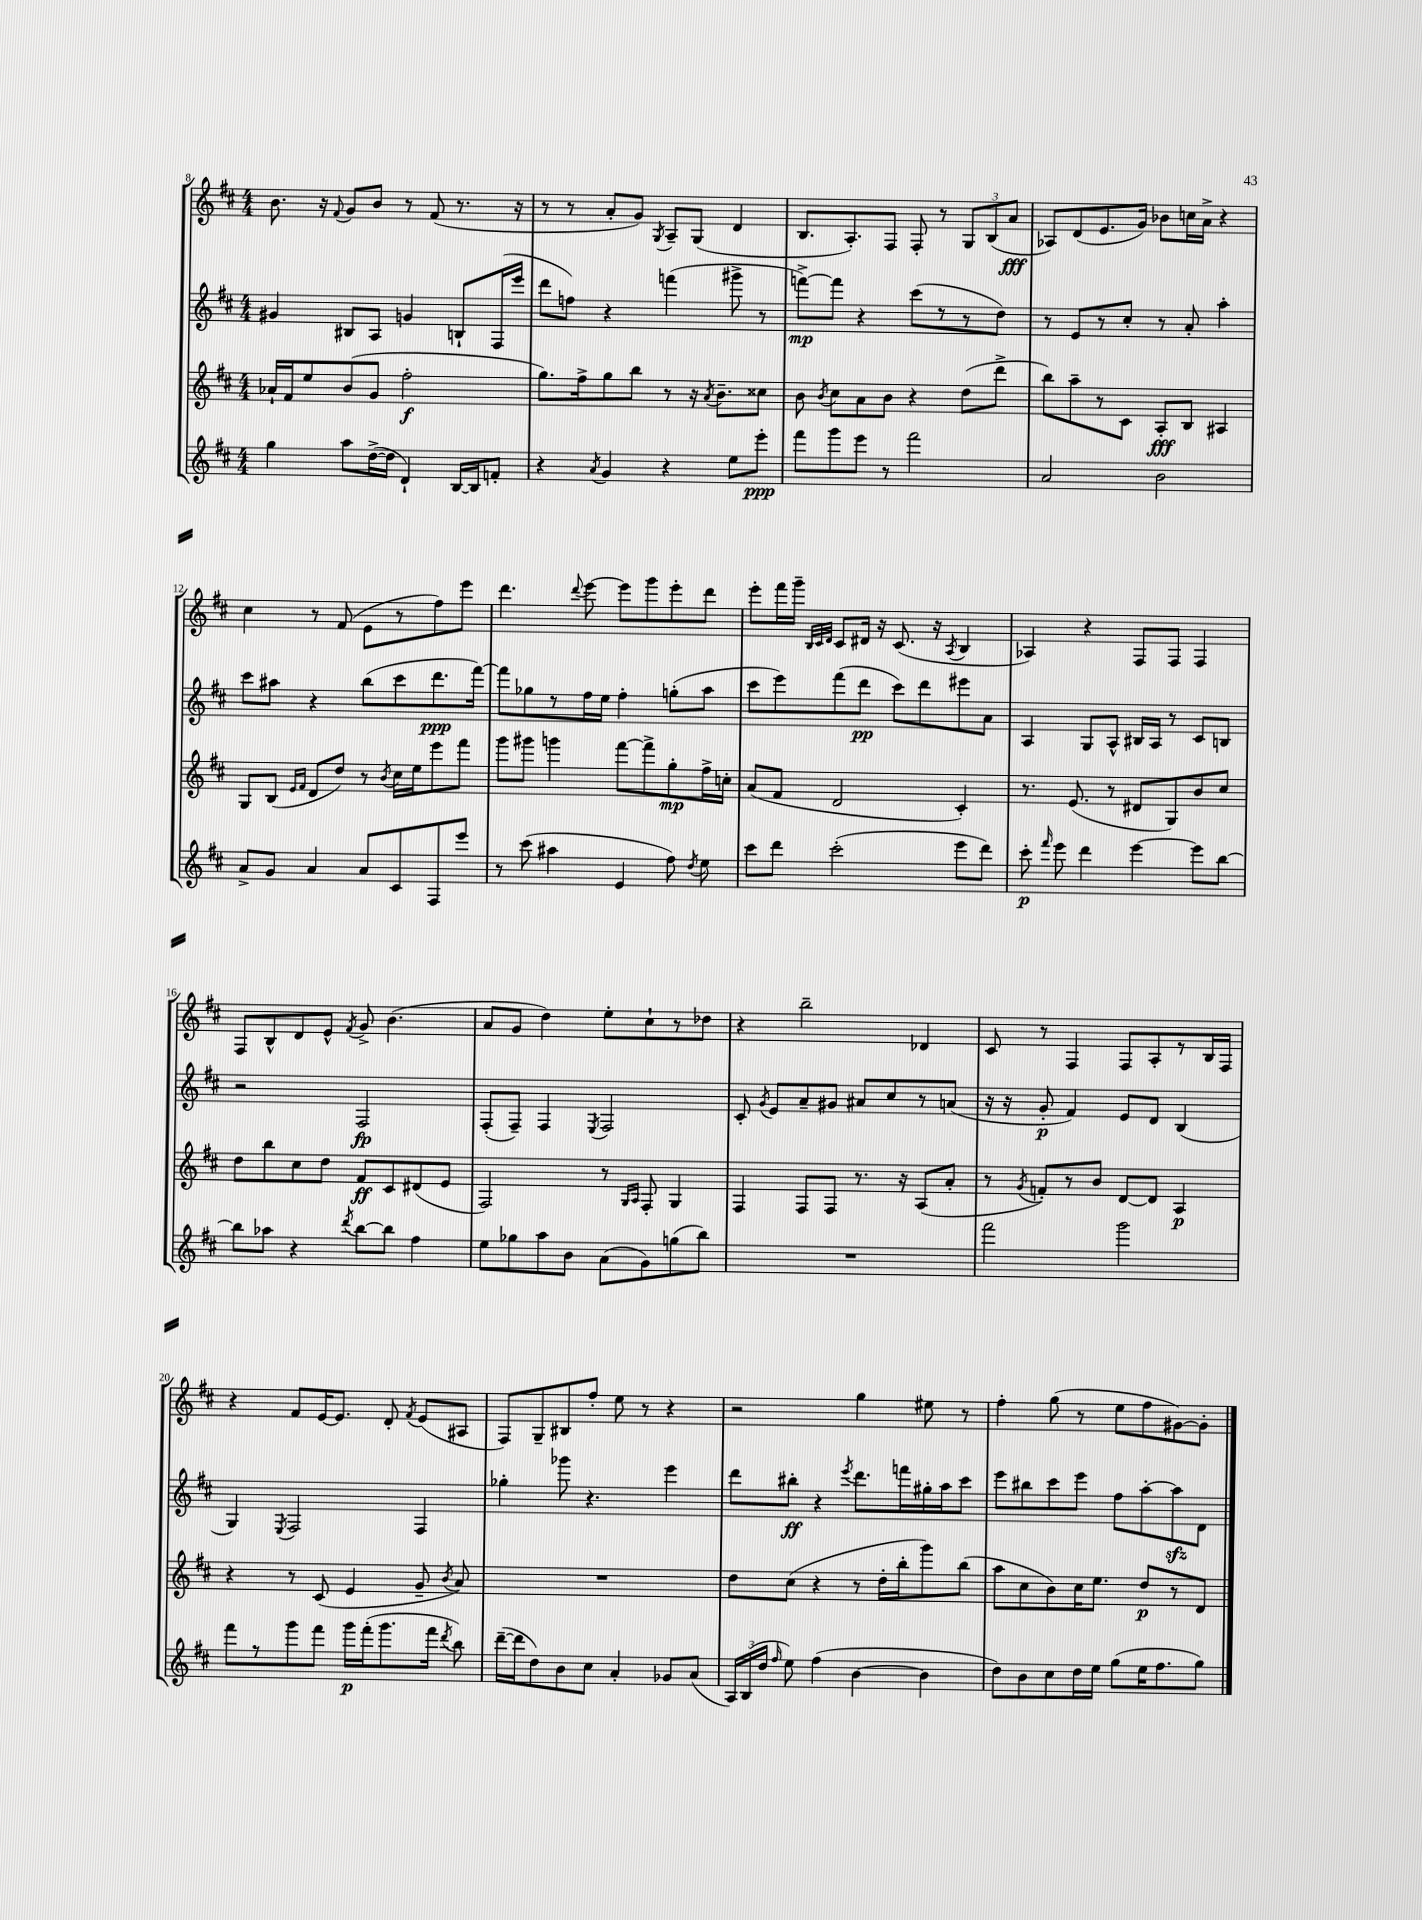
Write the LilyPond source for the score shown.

<<
\new StaffGroup <<
\new Staff = "s0" {
    \clef treble \key d \major \numericTimeSignature \time 4/4
    \autoBeamOff b'8. r16 \appoggiatura { fis'8 } g'8[ b'8] r8 fis'8( r8. r16 |
    r8 r8 a'8[-. g'8]) \acciaccatura { g8 } a8[-- g8]( d'4 |
    b8.[ a8.-.) fis8] fis8-. r8 \tuplet 3/2 { g8[ b8( a'8]\fff } |
    aes8[) d'8( e'8. g'16]) bes'8[ c''16 a'16]-> r4 |
    cis''4 r8 fis'8( e'8[ r8 fis''8) e'''8] |
    d'''4. \appoggiatura { d'''8 } e'''8~ e'''8[ g'''8 e'''8-. d'''8] |
    e'''8[-. fis'''16 g'''16]-- \grace { b32[ cis'32 d'32] } cis'8[ dis'16] r16 cis'8.( r16 \acciaccatura { a8 } b4 |
    aes4) r4 fis8[ fis8] fis4 |
    fis8[ b8-^ d'8 e'8]-^ \acciaccatura { fis'8 } g'8-> b'4.( |
    a'8[ g'8] d''4) e''8[-. cis''8-! r8 des''8] |
    r4 b''2-- des'4 |
    cis'8 r8 fis4 fis8[ a8-. r8 b16 fis16] |
    r4 fis'8[ e'16~ e'8.] d'8-. \acciaccatura { fis'8 } e'8[( ais8] |
    fis8[) g8-- bis8 fis''8]-. e''8 r8 r4 |
    r2 g''4 eis''8 r8 |
    fis''4-. g''8( r8 e''8[ fis''8 gis'8~) gis'8]-. \bar "|." |
}
\new Staff = "s1" {
    \clef treble \key d \major \numericTimeSignature \time 4/4
    \autoBeamOff gis'4 bis8[ a8] g'4 b8[-! fis16( e'''16] |
    d'''8[ f''8]) r4 f'''4( gis'''8-> r8 |
    f'''8[~->\mp) f'''8] r4 cis'''8[( r8 r8 d''8]) |
    r8 e'8[ r8 cis''8]-. r8 a'8-. a''4-. |
    cis'''8[ ais''8] r4 b''8[( cis'''8 d'''8.\ppp fis'''16]~) |
    fis'''8[ ges''8 r8 fis''16 e''16] fis''4-. g''8[-.( a''8] |
    cis'''8[ e'''8) fis'''8( d'''8]\pp cis'''8[) d'''8 eis'''8 a'8] |
    a4 g8[ a8]-^ bis16[ a16] r8 cis'8[ b8] |
    r2 fis2\fp |
    fis8[-.( fis8]--) fis4 \acciaccatura { e8 } fis2 |
    cis'8-. \acciaccatura { g'8 } e'8[ a'8-- gis'8] ais'8[ cis''8 r8 a'8]( |
    r16 r16 g'8-.\p fis'4) e'8[ d'8] b4( |
    g4) \acciaccatura { e8 } fis2 fis4 |
    ges''4-. ges'''8 r4. e'''4 |
    d'''8[ bis''8]-.\ff r4 \acciaccatura { e'''8 } d'''8.[ f'''16 gis''16-. a''16 cis'''8] |
    e'''8[ bis''8 cis'''8 e'''8] fis''8[ a''8~-. a''8\sfz d'8] \bar "|." |
}
\new Staff = "s2" {
    \clef treble \key d \major \numericTimeSignature \time 4/4
    \autoBeamOff aes'16[-! fis'16 e''8 b'8( g'8] fis''2-.\f |
    g''8.[) fis''16-> g''8 b''8] r8 r16 \acciaccatura { a'8 } b'8.[-- cisis''8] |
    b'8 \acciaccatura { b'8 } cis''8[ a'8 b'8] r4 d''8[( d'''8]-> |
    b''8[) a''8-- r8 cis'8] a8[-.\fff b8] ais4 |
    g8[ b8]( \grace { e'16[ fis'16] } d'8[ d''8]) r8 \acciaccatura { b'8 } cis''16[ e''16 e'''8 fis'''8] |
    g'''8[ gis'''8] g'''4 fis'''8[~ fis'''8-> g''8-.\mp fis''16-> c''16]-. |
    a'8[( fis'8] d'2 cis'4-.) |
    r8. e'8.( r8 dis'8[ g8) b'8 cis''8] |
    d''8[ b''8 cis''8 d''8] fis'8[\ff cis'8 dis'8( e'8] |
    fis2) r8 \grace { g16[ a16] } fis8-. g4 |
    fis4 fis8[ fis8] r8. r16 a8[( a'8]-. |
    r8 \acciaccatura { g'8 } f'8[-.) r8 b'8] d'8[~ d'8] a4\p |
    r4 r8 cis'8( e'4 g'8-- \acciaccatura { b'8 } a'8) |
    R1 |
    d''8[ cis''8]( r4 r8 d''16[-. b''16-. g'''8) b''8]( |
    a''8[ cis''8 b'8) cis''16 e''8.] d''8[\p r8 d'8] \bar "|." |
}
\new Staff = "s3" {
    \clef treble \key d \major \numericTimeSignature \time 4/4
    \autoBeamOff g''4 a''8[ d''16~->( d''16] d'4-!) b16[~ b16 f'8]-. |
    r4 \acciaccatura { a'8 } g'4 r4 e''8[ e'''8]-.\ppp |
    fis'''8[ g'''8 e'''8] r8 fis'''2 |
    a'2 b'2 |
    a'8[-> g'8] a'4 a'8[ cis'8 fis8 e'''8] |
    r8 cis'''8( ais''4 e'4 fis''8) \acciaccatura { d''8 } e''8 |
    cis'''8[ d'''8] cis'''2-.( e'''8[ d'''8]) |
    cis'''8-.\p \grace { fis'''16 } e'''8 d'''4 e'''4~ e'''8[ b''8]~ |
    b''8[ aes''8] r4 \acciaccatura { d'''8 } b''8[~ b''8] fis''4 |
    e''8[ ges''8 a''8 b'8] a'8[( g'8) g''8( b''8]) |
    R1 |
    fis'''2 g'''2 |
    fis'''8[ r8 g'''8 fis'''8] g'''16[\p fis'''16-.( g'''8. fis'''16] \acciaccatura { d'''8 } b''8) |
    d'''16[~--( d'''16 d''8) b'8 cis''8] a'4-. ges'8[ a'8]( |
    \tuplet 3/2 { a16[) b16( d''16] } \grace { fis''16 } e''8) fis''4( b'4~ b'4 |
    d''8[) b'8 cis''8 d''16 e''16] g''8[( e''16 fis''8. g''8]) \bar "|." |
}
>>
>>
\layout { \context { \Score currentBarNumber = #8 } }
